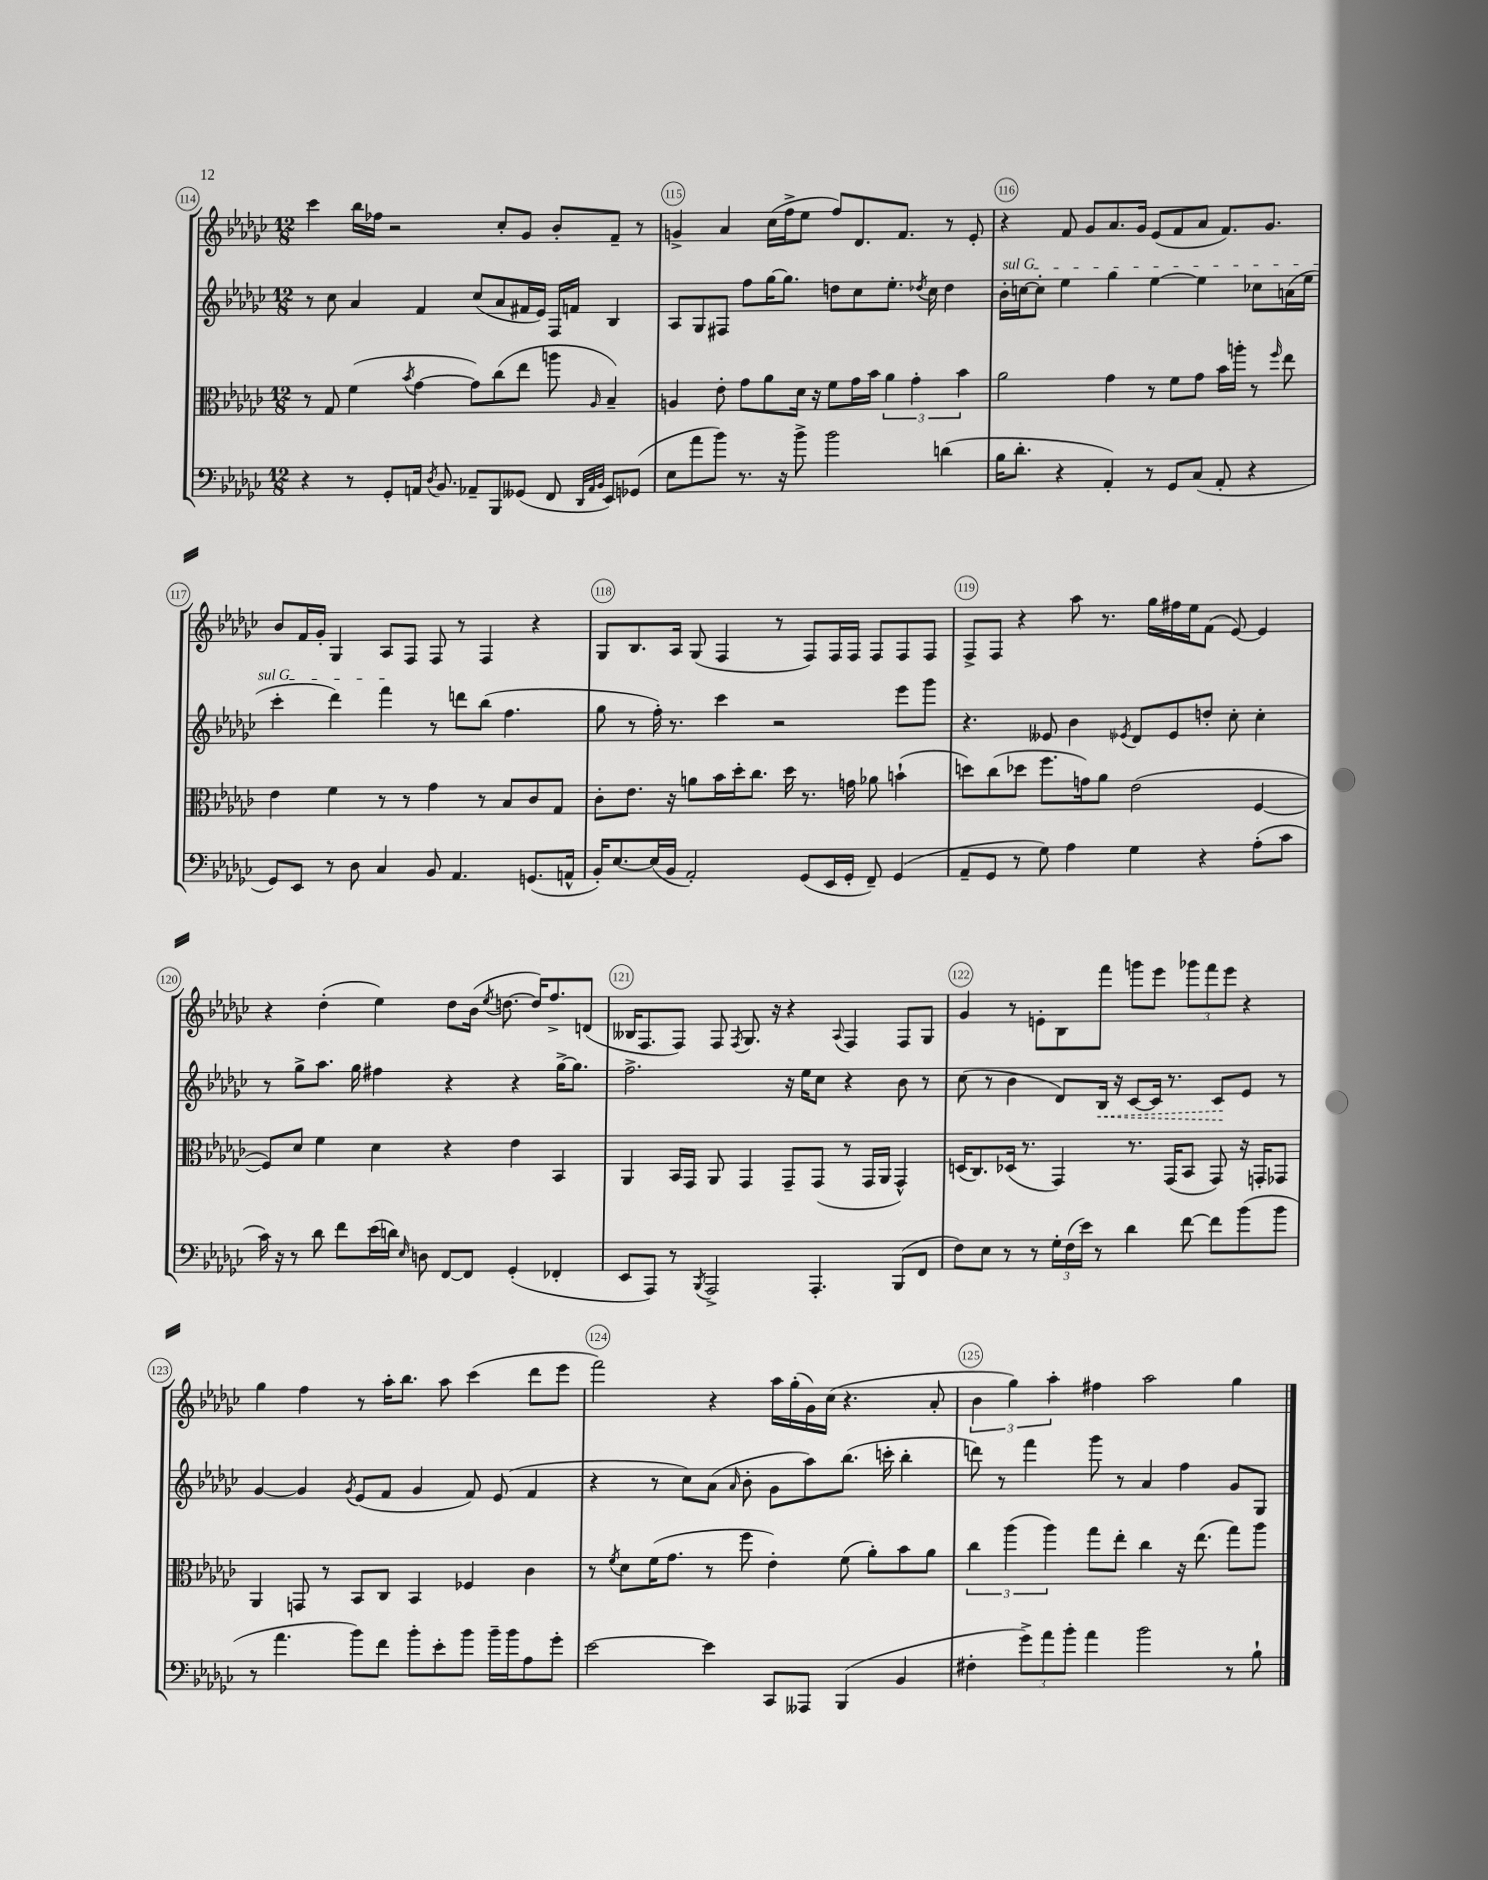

**kern	**kern	**kern	**kern
*staff4	*staff3	*staff2	*staff1
*clefF4	*clefC3	*clefG2	*clefG2
*k[b-e-a-d-g-c-]	*k[b-e-a-d-g-c-]	*k[b-e-a-d-g-c-]	*k[b-e-a-d-g-c-]
*M12/8	*M12/8	*M12/8	*M12/8
4r	8r	8r	4ccc-
.	8G-	8cc-	.
8r	(4f	4a-	16bb-
.	.	.	16ff-
8GG-'	.	.	2r
.	8qb-	.	.
16AA	[4g-	4f	.
8qD-	.	.	.
8.BB-	.	.	.
8AA-~	8g-])	(8cc-	.
8BBB-	(8cc-	8a-	8cc-'
(8GG--	8ee-	16f#	8g-
.	.	16e-)	.
8FF	8aa	16F	8b-'
.	.	16f	.
32qqDD-	.	.	.
32qqAA-	.	.	.
32qqBB-	16qqA-	.	.
8EE-)	4B-~)	4B-	8f~
(8GG-	.	.	8r
=	=	=	=
8E-	4A	8A-	4g^
8a-	.	8G-	.
8b-)	8e-'	8F#	4a-
8.r	8g-	8ff	.
.	8a-	[16gg-	(16cc-
16r	.	8.gg-]	16ff^
8b-^	16d-	.	8ee-
.	16r	.	.
2b-	8f	8dd	8ff)
.	16g-	8cc-	8.d-
.	16b-	.	.
.	6a-	8.ee-'	.
.	.	.	8.f
.	6g-'	.	.
.	.	8qdd-	.
.	.	16cc-	.
(4d	.	4dd-	8r
.	6b-	.	.
.	.	.	8e-'
=	=	=	=
16B-	2a-	16b-'	4r
8.d-'	.	[16cc	.
.	.	8cc']	.
4r	.	4ee-	8f
.	.	.	8g-
4AA-')	4g-	4gg-	8.a-
.	.	.	16g-
8r	8r	[4ee-	(8e-
8GG-	8f	.	8f
(8C-	8g-	4ee-]	8a-
8AA-'	16b-	.	8.f)
.	16aa'	.	.
4r	8r	8cc-	.
.	.	.	8.g-
.	16qqff	.	.
.	8ee-	(16a	.
.	.	16ee-	.
=	=	=	=
8GG-)	4e-	4ccc-'	8b-
8EE-	.	.	16f
.	.	.	16g-'
8r	4f	4ddd-)	4G-
8D-	.	.	.
4C-	8r	4fff	8A-
.	8r	.	8F
8BB-	4g-	8r	8F
4.AA-	.	8ddd	8r
.	8r	(8bb-	4F
.	8B-	4.ff	.
(8.GG	8c-	.	4r
.	8G-	.	.
16AA^^	.	.	.
=	=	=	=
16BB-')	8c-'	8gg-	8G-
[8.E-	.	.	.
.	8.e-	8r	8.B-
(16E-]	.	16ff')	.
16BB-	16r	8.r	16A-
2AA-')	8a	.	(8G-
.	16b-	4ccc-	4F
.	16dd-'	.	.
.	8.cc-	.	.
.	.	2r	8r
.	16dd-	.	.
(8GG-	8.r	.	8F)
16EE-	.	.	16F
16GG-'	16g	.	16F
8FF~)	8a-	.	8F
(4GG-	(4b`	8eee-	8F
.	.	8ggg-	8F
=	=	=	=
8AA-~	8dd)	4.r	8F^
8GG-	(8cc-	.	8F
8r	8dd-	.	4r
8G-)	8.ff	8e--	.
4A-	.	4b-	8aa-
.	16g)	.	.
.	8a-	.	8.r
.	.	8qe-	.
4G-	(2e-	8d-	.
.	.	.	16gg-
.	.	8e-	16ff#
.	.	.	16ee-
4r	.	8dd'	(8f
.	.	8cc-'	[8e-)
(8A-'	[4F	4cc-'	4e-]
8c-	.	.	.
=	=	=	=
16c-)	8F])	8r	4r
16r	.	.	.
8r	8d-	8gg-^	.
8d-	4f	8.aa-	(4dd-'
8f	.	.	.
.	.	16gg-	.
(16e-	4d-	4ff#	4ee-)
16d)	.	.	.
16qqE-	.	.	.
8D	.	.	.
[8FF	4r	4r	8dd-
8FF]	.	.	(16b-
.	.	.	8qee-
.	.	.	[8.dd
(4GG-'	4e-	4r	.
.	.	.	16dd])
.	.	.	8.ff^
4FF-'	4BB-	[16gg-^	.
.	.	8.gg-]	.
.	.	.	(8d
=	=	=	=
8EE-	4AA-	2.ff^	16B--
.	.	.	8.F
8AAA-)	.	.	.
8r	16BB-	.	8F)
.	16GG-	.	.
8qBBB-	.	.	.
2AAA-^	8AA-	.	8F
.	.	.	8qF
.	4GG-	.	8.G-
.	.	.	16r
.	8GG-~	16r	4r
.	.	16ee-	.
4.AAA-'	(8GG-	8cc-	.
.	.	.	8qqA-
.	8r	4r	4F
.	16GG-	.	.
.	16AA-	.	.
(8BBB-	4GG-^^)	8b-	8F
8FF	.	8r	8G-
=	=	=	=
8F)	(16D	(8cc-	4g-
.	8.C-)	.	.
8E-	.	8r	.
8r	(16D-	4b-	8r
.	8.r	.	.
8r	.	.	8e'
24G-'	4GG-)	8d-)	8B-
(24F	.	.	.
24e-)	.	.	.
8r	.	16B-	8fff
.	.	16r	.
4d-	8.r	[8c-	8ggg
.	.	16c-]	8eee-
.	(16GG-	8.r	.
[8f	8BB-	.	12ggg-
.	.	.	12fff
8f]	8GG-)	8c-	.
.	.	.	12eee-
(8b-	16r	8e-	4r
.	16GG'	.	.
8b-	8GG-	8r	.
=	=	=	=
8r	4AA-	[4g-	4gg-
4.a-	.	.	.
.	8GG	4g-]	4ff
.	8r	.	.
.	.	8qg-	.
8b-)	8BB-	(8e-	8r
8f	8C-	8f	16aa-'
.	.	.	8.bb-
8b-'	4BB-	4g-	.
8e-'	.	.	8aa-
8b-	4F-	8f)	(4ccc-
16b-~	.	(8e-	.
16b-	.	.	.
8A-	4c-	4f	8ddd-
8g-'	.	.	8eee-
=	=	=	=
[2e-	8r	4r	2fff)
.	8qf	.	.
.	8d-	.	.
.	(16f	8r	.
.	8.g-	.	.
.	.	8cc-)	.
4e-]	8r	(8a-	4r
.	.	16qqa-	.
.	8ff	8b-'	.
8CC-	4e-')	8g-	16aa-
.	.	.	(16gg-'
8AAA--	.	8aa-)	16g-)
.	.	.	(16cc-
(4BBB-	(8f	(8.bb-	4.r
.	8a-')	.	.
.	.	16ccc'	.
4BB-	8b-	4bb-'	.
.	8a-	.	8a-'
=	=	=	=
4F#'	6cc-	8ddd)	6b-
.	.	8r	.
.	(6aa-	.	6gg-)
12g-^)	.	4fff	.
12a-	6aa-)	.	6aa-'
12b-'	.	.	.
4a-	8gg-	8ggg-	4ff#
.	8ee-'	8r	.
2b-	4cc-	4a-	2aa-
.	16r	4ff	.
.	(8.ee-	.	.
8r	8gg-)	8g-	4gg-
8B-`	8aa-	8G-	.
==	==	==	==
*-	*-	*-	*-
